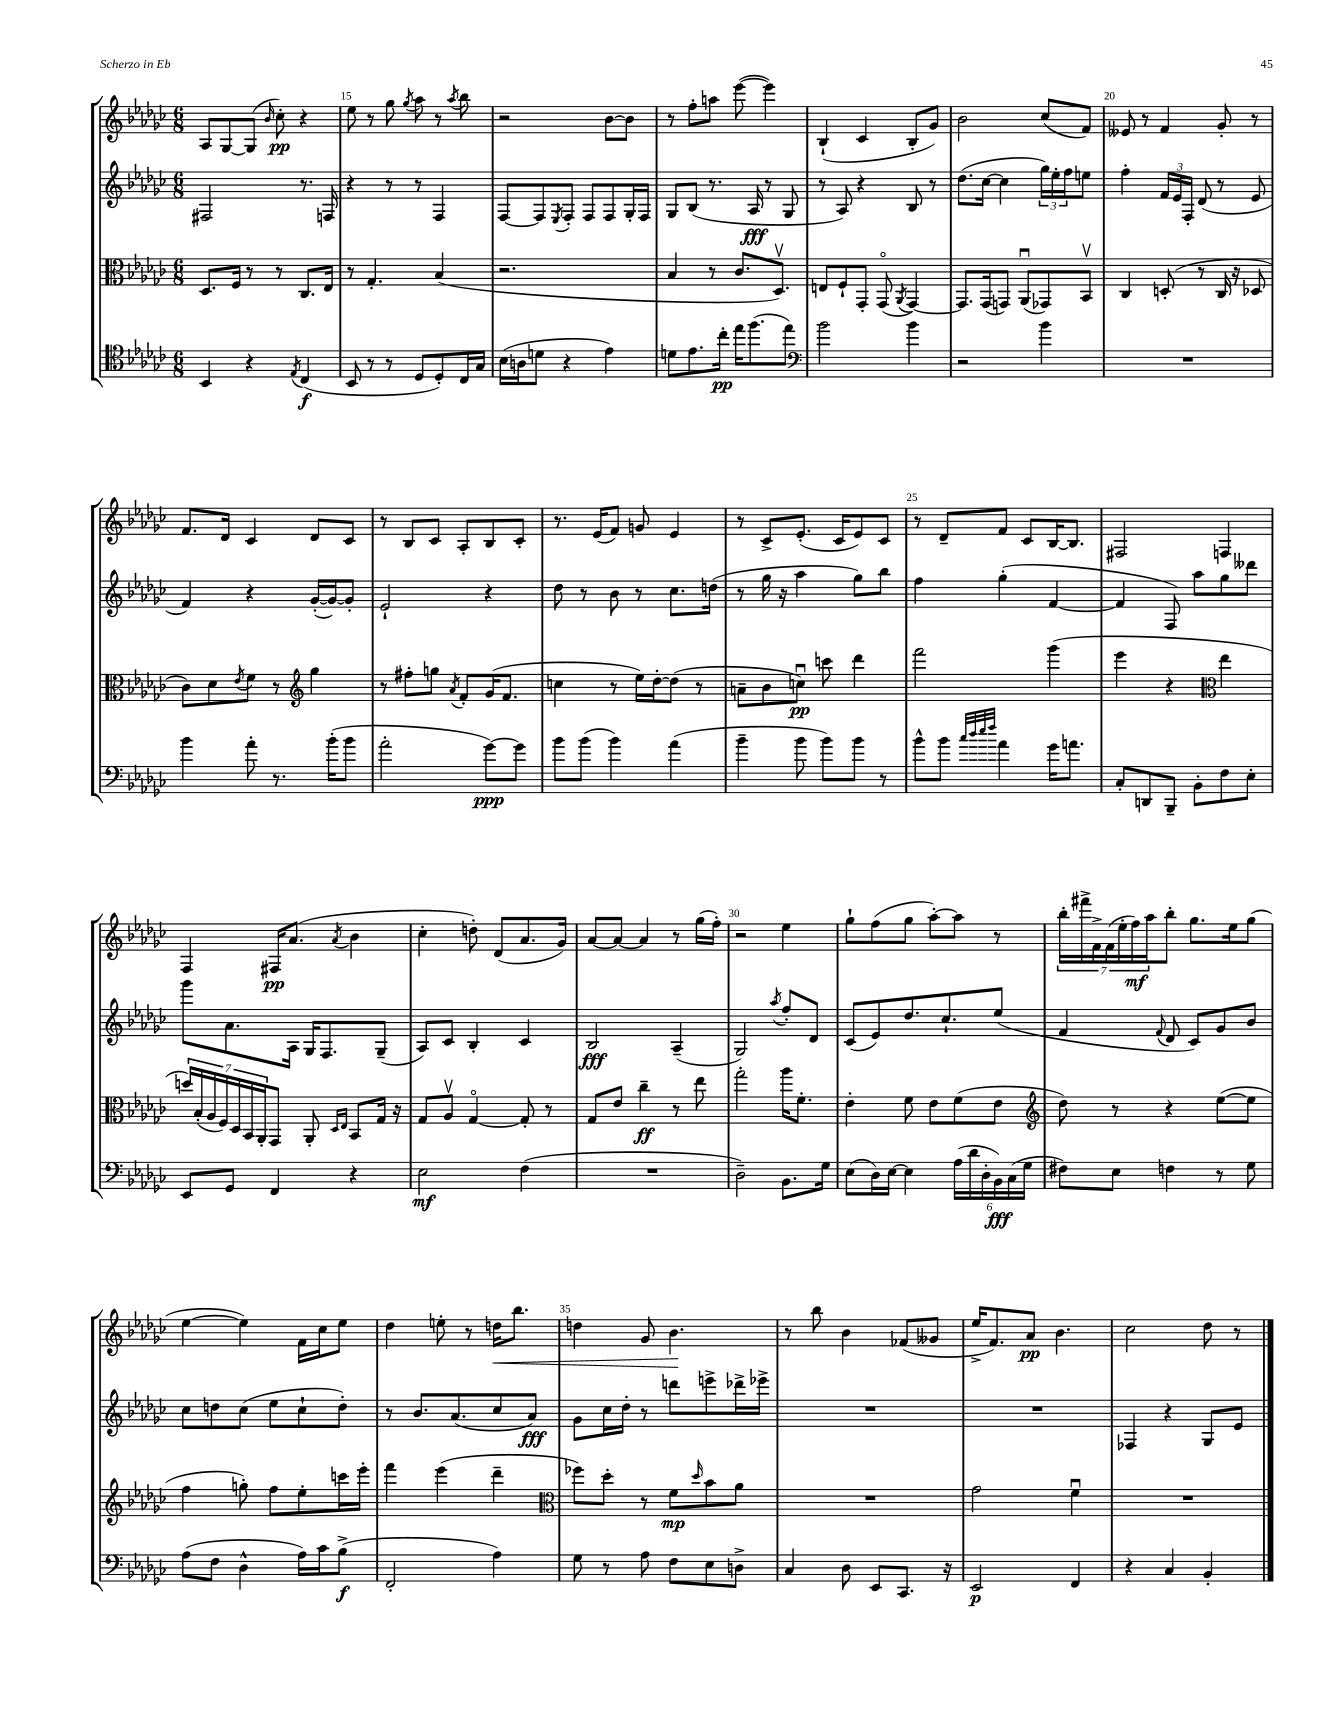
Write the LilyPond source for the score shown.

<<
\new StaffGroup <<
\new Staff = "s0" {
    \clef treble \key ges \major \numericTimeSignature \time 6/8
    aes8 ges8~ ges8( \grace { bes'16 } ces''8-.\pp) r4 |
    ees''8 r8 ges''8 \acciaccatura { ges''8 } aes''8 r8 \acciaccatura { aes''8 } bes''8 |
    r2 bes'8~ bes'8 |
    r8 f''8-. a''8 ees'''8~( ees'''4) |
    bes4-!( ces'4 bes8-. ges'8) |
    bes'2 ces''8( f'8) |
    eeses'8 r8 f'4 ges'8-. r8 |
    f'8. des'16 ces'4 des'8 ces'8 |
    r8 bes8 ces'8 aes8-. bes8 ces'8-. |
    r8. ees'16( f'8) g'8 ees'4 |
    r8 ces'8-> ees'8.-.( ces'16 ees'8) ces'8 |
    r8 des'8-- f'8 ces'8 bes16~ bes8. |
    fis2 f4 |
    f4 fis16\pp aes'8.( \acciaccatura { aes'8 } bes'4 |
    ces''4-. d''8-.) des'8( aes'8. ges'16) |
    aes'8~ aes'8~ aes'4 r8 ges''16( f''16-.) |
    r2 ees''4 |
    ges''8-! f''8( ges''8 aes''8~-.) aes''8 r8 |
    \tuplet 7/4 { bes''16-. fis'''16-> f'16-> f'16( ees''16-. f''16\mf) aes''16 } bes''8-. ges''8. ees''16 ges''8( |
    ees''4~ ees''4) f'16 ces''16 ees''8 |
    des''4 e''8-. r8 d''16\< bes''8. |
    d''4 ges'8 bes'4.\! |
    r8 bes''8 bes'4 fes'8( geses'8 |
    ees''16-> f'8.) aes'8\pp bes'4. |
    ces''2 des''8 r8 \bar "|." |
}
\new Staff = "s1" {
    \clef treble \key ges \major \numericTimeSignature \time 6/8
    fis2 r8. f16 |
    r4 r8 r8 f4 |
    f8~ f8 \acciaccatura { ees8 } f8-. f8 f8 ges16-. f16 |
    ges8 bes8( r8. aes16\fff r8 ges8 |
    r8 aes8) r4 bes8 r8 |
    des''8.( ces''16~ ces''4 \tuplet 3/2 { ges''16) ees''16-. f''16 } e''8 |
    f''4-. \tuplet 3/2 { f'16 ees'16 f16-. } des'8( r8 ees'8 |
    f'4) r4 ges'16~-.( ges'16~) ges'8-. |
    ees'2-! r4 |
    des''8 r8 bes'8 r8 ces''8. d''16( |
    r8 ges''16 r16 aes''4 ges''8) bes''8 |
    f''4 ges''4-.( f'4~ |
    f'4 f8) aes''8 ges''8 deses'''8 |
    ges'''8 aes'8. aes16 ges16 f8. ges8--( |
    aes8) ces'8 bes4-. ces'4 |
    bes2\fff aes4--( |
    ges2) \acciaccatura { aes''8 } f''8-. des'8 |
    ces'8( ees'8) des''8. ces''8.-! ees''8( |
    f'4 \appoggiatura { f'8 } des'8 ces'8) ges'8 bes'8 |
    ces''8 d''8 ces''8( ees''8 ces''8-! d''8-.) |
    r8 bes'8. aes'8.( ces''8 aes'8\fff) |
    ges'8 ces''16 des''16-. r8 d'''8 e'''8-> des'''16-> ees'''16-> |
    R2. |
    R2. |
    fes4 r4 ges8 ees'8 \bar "|." |
}
\new Staff = "s2" {
    \clef alto \key ges \major \numericTimeSignature \time 6/8
    des8. f16 r8 r8 ces8. ees16 |
    r8 ges4.-. bes4( |
    r2. |
    bes4 r8 ces'8. des8.\upbow) |
    e8 f8-! ges,8-. ges,8\flageolet( \acciaccatura { aes,8 } ges,4~) |
    ges,8. ges,16( g,8) aes,8\downbow( ges,8) bes,8\upbow |
    ces4 d8-.( r8 ces16 r16 des8 |
    ces'8) des'8 \acciaccatura { ees'8 } f'8 r8 \clef treble ges''4 |
    r8 fis''8-. g''8 \acciaccatura { aes'8 } f'8-. ges'16( f'8. |
    c''4 r8 ees''16) des''16~-. des''8( r8 |
    a'8-- bes'8 c''8\downbow\pp) c'''8 des'''4 |
    f'''2 ges'''4( |
    ees'''4 r4 \clef alto ees''4 |
    \tuplet 7/4 { d''16) bes16-.( aes16 f16) des16 bes,16 aes,16-. } ges,8 aes,8-. \grace { des16 ees16 } bes,8 ges16 r16 |
    ges8 aes8\upbow ges4~\flageolet ges8-. r8 |
    ges8 ees'8 ces''4--\ff r8 ees''8 |
    ges''2-. aes''16 f'8.-. |
    ees'4-. f'8 ees'8 f'8( ees'8 |
    \clef treble des''8) r8 r4 ees''8~( ees''8 |
    f''4 g''8-.) f''8 ees''8-. c'''16 ees'''16-. |
    f'''4 ees'''4( des'''4-- |
    \clef alto fes''8) des''8-. r8 f'8\mp \grace { des''16 } bes'8 aes'8 |
    R2. |
    ges'2 f'4\downbow |
    R2. \bar "|." |
}
\new Staff = "s3" {
    \clef tenor \key ges \major \numericTimeSignature \time 6/8
    bes,4 r4 \acciaccatura { ees8 } ces4\f( |
    bes,8 r8 r8 des8 des8-.) ces16 ges16 |
    bes16( a16 d'8 r4 ees'4) |
    d'8 ees'8. ces''16-.\pp ees''16 f''8.( ees''8) |
    \clef bass bes'2 bes'4 |
    r2 bes'4 |
    R2. |
    bes'4 aes'8-. r8. bes'16-.( bes'8 |
    aes'2-. ges'8~\ppp) ges'8 |
    bes'8 bes'8( bes'4) aes'4( |
    bes'4-- bes'8 bes'8) bes'8 r8 |
    bes'8-^ bes'8 \grace { ces''32 des''32 ees''32 f''32 } aes'4 ges'16 a'8. |
    ces8-. d,8 bes,,8-- bes,8-. f8 ees8-. |
    ees,8 ges,8 f,4 r4 |
    ees2\mf f4( |
    R2. |
    des2--) bes,8. ges16 |
    ees8( des16) ees16~ ees4 \tuplet 6/4 { aes16( des'16 des16-. bes,16\fff) ces16( ges16 } |
    fis8) ees8 f4 r8 ges8 |
    aes8( f8 des4-^ aes16) ces'16 bes8->\f( |
    f,2-. aes4) |
    ges8 r8 aes8 f8 ees8 d8-> |
    ces4 des8 ees,8 ces,8. r16 |
    ees,2\p f,4 |
    r4 ces4 bes,4-. \bar "|." |
}
>>
>>
\layout { \context { \Score currentBarNumber = #14 \override BarNumber.break-visibility = ##(#f #t #t) barNumberVisibility = #(every-nth-bar-number-visible 5) } }
